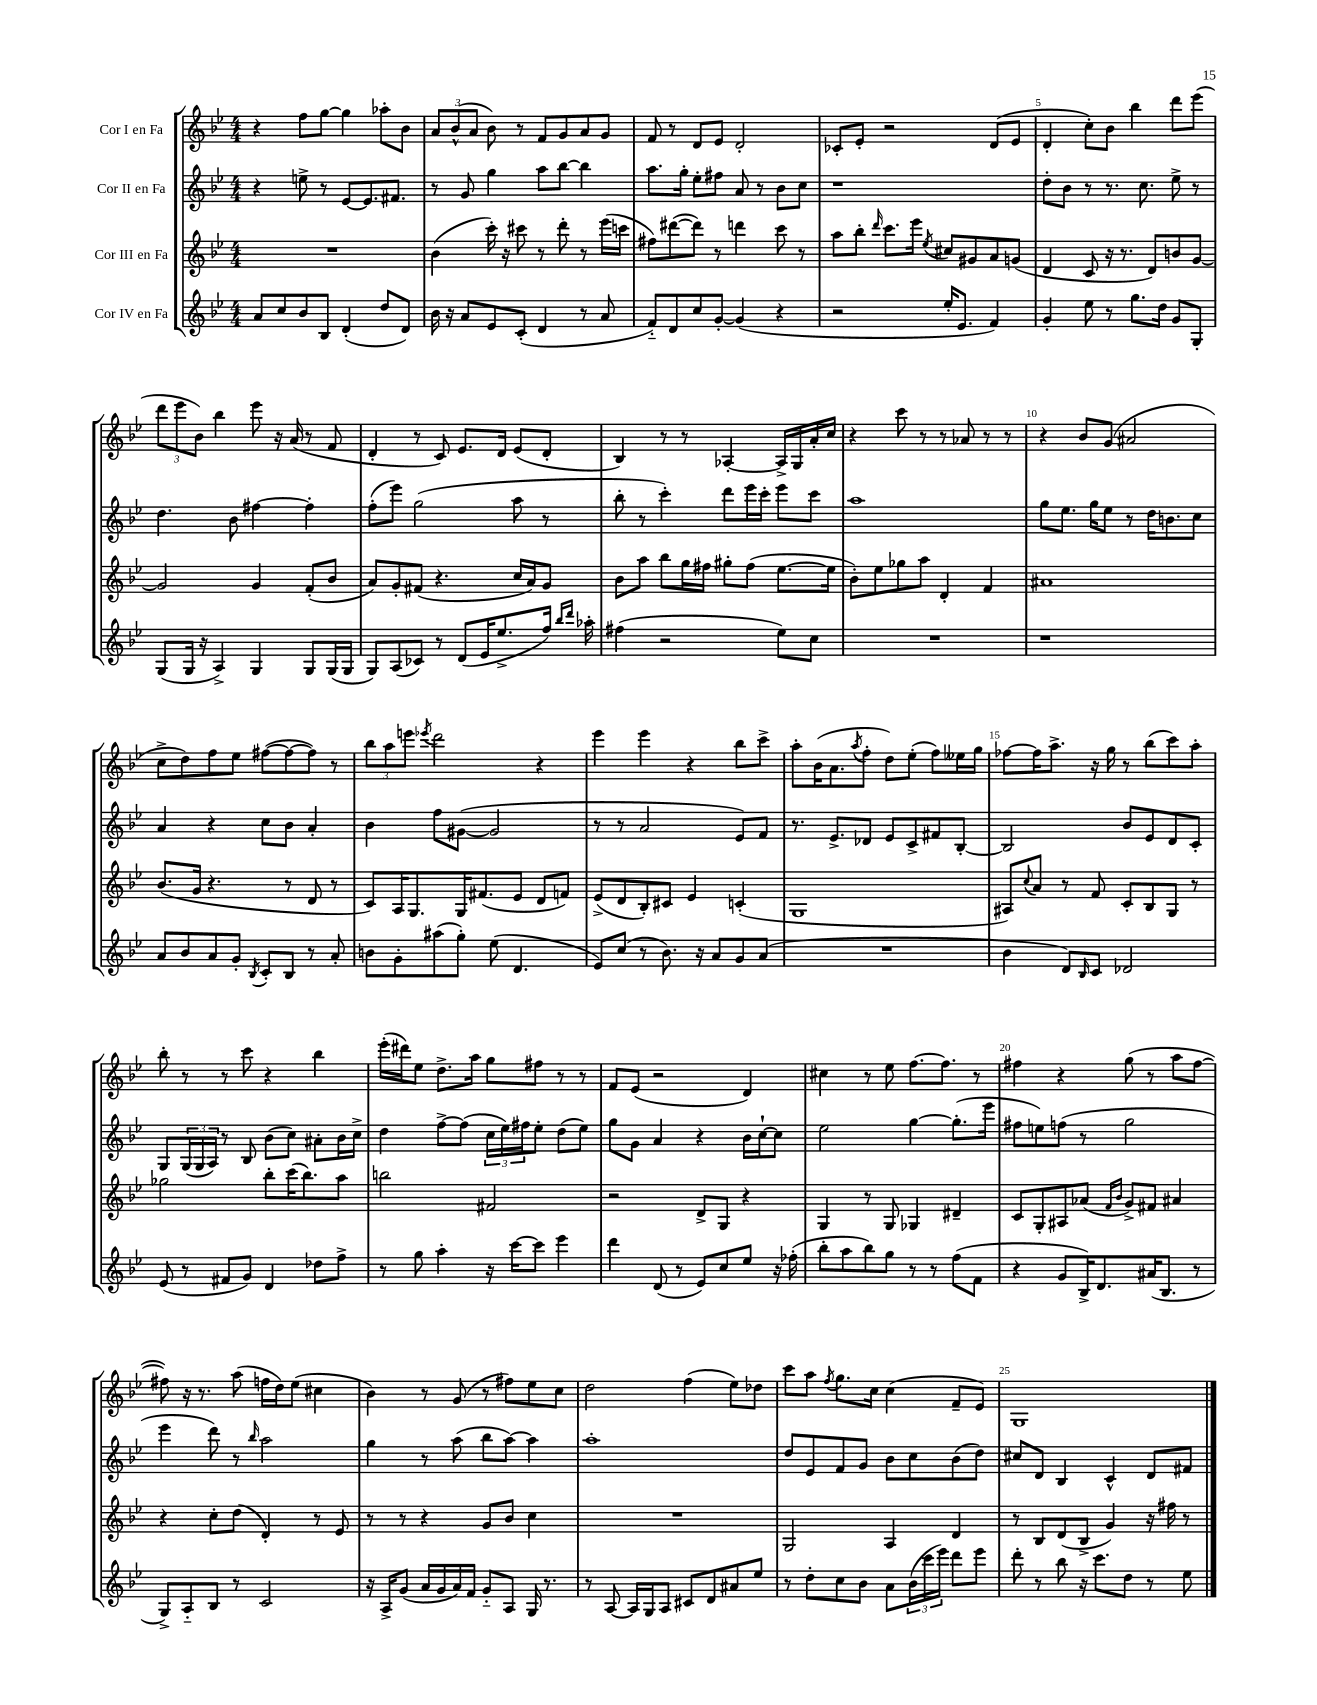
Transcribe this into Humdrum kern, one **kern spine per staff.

**kern	**kern	**kern	**kern
*part4	*part3	*part2	*part1
*staff4	*staff3	*staff2	*staff1
*I"Cor IV en Fa	*I"Cor III en Fa	*I"Cor II en Fa	*I"Cor I en Fa
*clefG2	*clefG2	*clefG2	*clefG2
*k[b-e-]	*k[b-e-]	*k[b-e-]	*k[b-e-]
*M4/4	*M4/4	*M4/4	*M4/4
=1	=1	=1	=1
8a/L	1r	4r	4r
8cc/	.	.	.
8b-/	.	8een^\	8ff\L
8B-/J	.	8r	[8gg\J
(4d'/	.	[8e-/L	4gg\]
.	.	8.e-/]	.
8dd/L	.	.	8aa-X'\L
.	.	8.f#X/J	.
8d/J)	.	.	8b-\J
=2	=2	=2	=2
16b-\	(4b-\	8r	12a/L
16r	.	.	.
.	.	.	(12b-^^/
8a/L	.	8g/	.
.	.	.	12a/J
8e-/	16ccc'\)	4gg\	8b-\)
.	16r	.	.
(8c'/J	8ccc#X\	.	8r
4d/	8r	8aa\L	8f/L
.	8ddd'\	[8bb-\J	8g/
8r	8r	4bb-\]	8a/
8a/	(16eee-\LL	.	8g/J
.	16cccn\JJ	.	.
=3	=3	=3	=3
8f/L)	8ff#X\L)	8.aa\L	8f/
8d/	([8ddd#X\	.	8r
.	.	16gg'\Jk	.
8cc/	8ddd#\J])	8ee-'\L	8d/L
[8g'/J	8r	8ff#X\J	8e-/J
(4g/]	4dddn\	8a/	2d'/
.	.	8r	.
4r	8ccc\	8b-\L	.
.	8r	8cc\J	.
=4	=4	=4	=4
2r	8aa\L	1r	8c-X'/L
.	8bb-'\J	.	8e-'/J
.	16qqddd/	.	.
.	8.ccc\L	.	2r
.	16eee-\Jk	.	.
.	8qee-/	.	.
16ee-'/KL	8cc#X/L	.	.
8.e-/J	.	.	.
.	8g#X/	.	.
4f/)	8a/	.	(8d/L
.	(8gn/J	.	8e-/J
=5	=5	=5	=5
4g'/	4d/	8dd'\L	4d'/
.	.	8b-\J	.
8ee-\	8c/	8r	8cc'\L)
8r	16r	8.r	8b-\J
.	8.r	.	.
8.gg\L	.	.	4bb-\
.	.	8.cc\	.
.	8d/L)	.	.
16dd\Jk	.	.	.
8g/L	8bn/	8ee-^\	8ddd\L
8G'/J	[8g/J	8r	(8eee-\J
!!LO:LB:g=z
=6	=6	=6	=6
(8G/L	2g/]	4.dd\	12ddd\L
.	.	.	12eee-\
16G/Jk	.	.	.
.	.	.	12b-\J)
16r	.	.	.
4A^/)	.	.	4bb-\
.	.	8b-\	.
4G/	4g/	[4ff#X\	8eee-\
.	.	.	16r
.	.	.	(16a/
8G/L	(8f'/L	4ff#'\]	8r
(16G/L	8b-/J	.	8f/
16G/JJ	.	.	.
=7	=7	=7	=7
8G/L)	8a/L)	(8ff'\L	4d'/
(8A/	8g'/	8eee-\J)	.
8c-X/J)	(8f#X/J	(2gg\	8r
8r	4.r	.	8c/)
(8d/L	.	.	8.e-/L
16e-/K	.	.	.
8.ee-^/	.	.	16d/Jk
.	16cc/LL	8aa\	(8e-/L
.	16a/J)	.	.
16ff/Jk)	8g/J	8r	8d'/J
16qqbb-/LL	.	.	.
16qqddd/JJ	.	.	.
16aa-X'\	.	.	.
=8	=8	=8	=8
(4ff#X\	8b-\L	8bb-'\	4B-/)
.	8aa\J	8r	.
2r	8bb-\L	4ccc'\)	8r
.	16gg\L	.	8r
.	16ff#X\JJ	.	.
.	8gg#X'\L	8ddd\L	[4A-X'/
.	(8ff#\J	16eee-\L	.
.	.	16ccc'\JJ	.
8ee-\L)	[8.ee-\L	8eee-\L	16A-^/LL]
.	.	.	16G/
8cc\J	.	8ccc\J	16a'/
.	16ee-\Jk]	.	16cc/JJ
=9	=9	=9	=9
1r	8b-'\L)	1aa	4r
.	8ee-\	.	.
.	8gg-X\	.	8ccc\
.	8aa\J	.	8r
.	4d'/	.	8r
.	.	.	8a-X/
.	4f/	.	8r
.	.	.	8r
=10	=10	=10	=10
1r	1a#X	8gg\L	4r
.	.	8.ee-\J	.
.	.	.	8b-/L
.	.	16gg\KL	.
.	.	8ee-\J	(8g/J
.	.	8r	2a#X/
.	.	16dd\KL	.
.	.	8.bn\	.
.	.	8cc\J	.
!!LO:LB:g=z
=11	=11	=11	=11
8a/L	(8.b-/L	4a/	8cc^\L
8b-/	.	.	8dd\)
.	16g/Jk	.	.
8a/	4.r	4r	8ff\
8g'/J	.	.	8ee-\J
8qB-/	.	.	.
8c'/L	.	8cc\L	([8ff#X\L
8B-/J	8r	8b-\J	8ff#\_
8r	8d/	4a'/	8ff#\J])
8a'/	8r	.	8r
=12	=12	=12	=12
8bn\L	8c/L)	4b-\	12bb-\L
.	.	.	12aa\
8g'\	16A/K	.	.
.	.	.	12eeen\J
.	8.G/	.	.
.	.	.	8qeee-X/
(8aa#X\	.	8ff\L	2ddd\
8gg'\J)	16G/K	([8g#X\J	.
.	(8.f#X/	.	.
(8ee-\	.	2g#/]	.
4.d/	8e-/J	.	.
.	8d/L	.	4r
.	8fn/J)	.	.
=13	=13	=13	=13
8e-/L)	(8e-^/L	8r	4eee-\
(8cc/J	8d/	8r	.
8r	8B-'/)	2a/	4eee-\
8.b-\)	8c#X/J	.	.
.	4e-/	.	4r
16r	.	.	.
8a/L	.	.	.
8g/	(4cn'/	8e-/L)	8bb-\L
(8a/J	.	8f/J	8ccc^\J
=14	=14	=14	=14
1r	1G	8.r	8aa'\L
.	.	.	(16b-\K
.	.	8.e-^/L	8.a\
.	.	.	8qaa/
.	.	8d-X/J	8ff'\J
.	.	8e-/L	8dd\L)
.	.	8c^/	(8ee-'\J
.	.	8f#X/	8ff\L)
.	.	[8B-'/J	16ee--X\L
.	.	.	16gg\JJ
=15	=15	=15	=15
4b-\	8A#X/L)	2B-/]	[8ff-X\L
.	8qqcc/	.	.
.	8a/J	.	16ff-\K]
.	.	.	8.aa^\J
8d/L)	8r	.	.
16qqB-/	.	.	.
8c/J	8f/	.	16r
.	.	.	16gg\
2d-X/	8c'/L	8b-/L	8r
.	8B-/	8e-/	(8bb-\L
.	8G/J	8d/	8ccc\)
.	8r	8c'/J	8aa'\J
!!LO:LB:g=z
=16	=16	=16	=16
(8e-/	2gg-X\	8G/L	8bb-'\
8r	.	(24G/L	8r
.	.	24G/	.
.	.	24A/JJ)	.
8f#X/L	.	8r	8r
8g/J)	.	8B-/	8ccc\
4d/	8bb-'\L	(8b-\L	4r
.	(16ccc\K	8cc\J)	.
.	8.bb-\)	.	.
8dd-X\L	.	8a#X'\L	4bb-\
8ff^\J	8aa\J	16b-\L	.
.	.	16cc^\JJ	.
=17	=17	=17	=17
8r	2bbn\	4dd\	(16eee-'\LL
.	.	.	16ddd#X\J)
8gg\	.	.	8ee-\J
4aa'\	.	[8ff^\L	8.dd^\L
.	.	(8ff\J]	.
.	.	.	16aa\Jk
16r	2f#X/	24cc\LL	8gg\L
.	.	24ee-\)	.
[16ccc\KL	.	.	.
.	.	24ff#X\J	.
8ccc\J]	.	8ee-'\J	8ff#X\J
4eee-\	.	(8dd\L	8r
.	.	8ee-\J)	8r
=18	=18	=18	=18
4ddd\	2r	8gg\L	8f/L
.	.	8g\J	(8e-/J
(8d/	.	4a/	2r
8r	.	.	.
8e-/L)	8d^/L	4r	.
8cc/	8G/J	.	.
8ee-/J	4r	16b-\LL	4d/)
.	.	[16cc`\J	.
16r	.	8cc\J]	.
(16ff-X'\	.	.	.
=19	=19	=19	=19
8bb-'\L	4G/	2ee-\	4cc#X\
8aa\	.	.	.
8bb-\)	8r	.	8r
8gg\J	8G/	.	8ee-\
8r	4G-X/	[4gg\	[8.ff\L
8r	.	.	.
.	.	.	8.ff\J]
(8ff\L	4d#X~/	(8.gg'\L]	.
8f\J	.	.	8r
.	.	16eee-\Jk	.
=20	=20	=20	=20
4r	8c/L	8ff#X\L	4ff#X\
.	8G'/	8een\)	.
8g/L	8A#X/	(8ffn\J	4r
16B-^/K)	(8a-X/J	8r	.
8.d/	.	.	.
.	16qqf/LL	.	.
.	16qqb-/JJ	.	.
.	8g^/L)	2gg\	(8gg\
(16a#X/K	8f#X/J	.	8r
8.B-/J	.	.	.
.	4a#X/	.	8aa\L
8r	.	.	[8ff#\J
!!LO:LB:g=z
=21	=21	=21	=21
8G^/L)	4r	4eee-\	8ff#X\])
8A/	.	.	16r
.	.	.	8.r
8B-/J	8cc'\L	8ddd\)	.
8r	(8dd\J	8r	(8aa\
.	.	16qqbb-/	.
2c/	4d'/)	2aa\	16ffn\LL
.	.	.	16dd\J)
.	.	.	(8ee-\J
.	8r	.	4cc#X\
.	8e-/	.	.
=22	=22	=22	=22
16r	8r	4gg\	4b-\)
16A^/KL	.	.	.
(8g/J	8r	.	.
16a/LL	4r	8r	8r
16g/	.	.	.
16a/)	.	(8aa\	(8g/
16f/JJ	.	.	.
8g/L	8g/L	8bb-\L	8r
8A/J	8b-/J	[8aa\J)	8ff#X\L)
16G/	4cc\	4aa\]	8ee-\
8.r	.	.	.
.	.	.	8cc\J
=23	=23	=23	=23
8r	1r	1aa'	2dd\
[8A/	.	.	.
16A/LL]	.	.	.
16G/J	.	.	.
8A/J	.	.	.
8c#X/L	.	.	(4ff\
8d/	.	.	.
8a#X/	.	.	8ee-\L)
8ee-/J	.	.	8dd-X\J
=24	=24	=24	=24
8r	2G/	8dd/L	8ccc\L
8dd'\L	.	8e-/	8aa\J
.	.	.	8qff/
8cc\	.	8f/	8.gg\L
8b-\J	.	8g/J	.
.	.	.	16cc\Jk
8a\L	4A/	8b-\L	(4cc\
(24b-\L	.	8cc\	.
24ccc\	.	.	.
24eee-\JJ)	.	.	.
8ddd\L	4d/	(8b-\	8f~/L
8eee-\J	.	8dd\J)	8e-/J)
=25	=25	=25	=25
8ddd'\	8r	8cc#X/L	1G
8r	8B-/L	8d/J	.
8bb-\	(8d/	4B-/	.
16r	8B-^/J	.	.
8.ccc\L	.	.	.
.	4g/)	4c^^/	.
8dd\J	.	.	.
8r	16r	8d/L	.
.	16ff#X\	.	.
8ee-\	8r	8f#X/J	.
==	==	==	==
*-	*-	*-	*-
